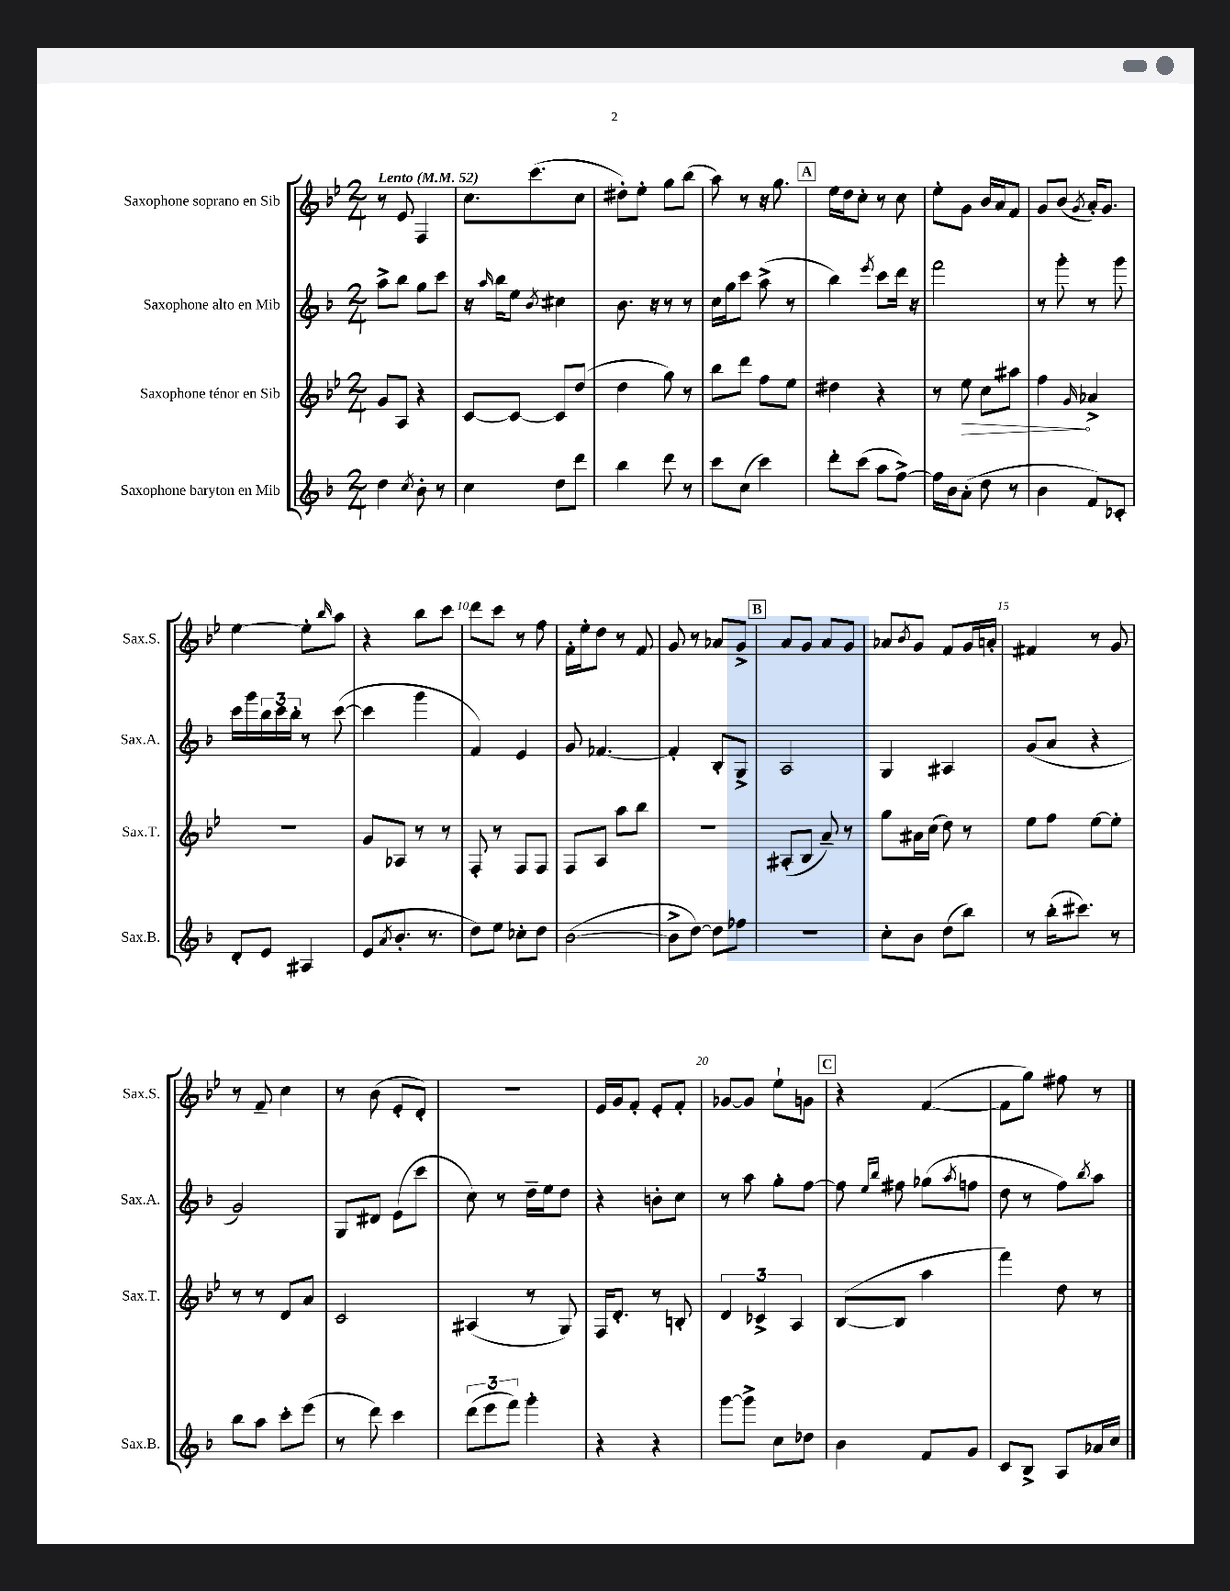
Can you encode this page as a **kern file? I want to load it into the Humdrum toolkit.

**kern	**kern	**dynam	**kern	**kern
*part4	*part3	*part3	*part2	*part1
*staff4	*staff3	*staff3	*staff2	*staff1
*I"Saxophone baryton en Mib	*I"Saxophone ténor en Sib	*	*I"Saxophone alto en Mib	*I"Saxophone soprano en Sib
*I'Sax.B.	*I'Sax.T.	*	*I'Sax.A.	*I'Sax.S.
*clefG2	*clefG2	*	*clefG2	*clefG2
*k[b-]	*k[b-e-]	*	*k[b-]	*k[b-e-]
*M2/4	*M2/4	*	*M2/4	*M2/4
*MM52	*MM52	*	*MM52	*MM52
=1	=1	=1	=1	=1
!	!	!	!	!LO:TX:a:B:t=Lento
4dd\	8g/L	.	8aa^\L	8r
.	8A/J	.	8bb-\J	8e-/
8qcc/	.	.	.	.
8b-'\	4r	.	8gg\L	4F/
8r	.	.	8ccc\J	.
=2	=2	=2	=2	=2
4cc\	[8c/L	.	16r	8.cc\L
.	.	.	16qqaa/	.
.	.	.	16bb-\KL	.
.	8c/J_	.	8ee\J	.
.	.	.	.	(8.ccc\
.	.	.	8qb-/	.
8dd\L	8c/L]	.	4cc#X\	.
8ddd\J	(8dd/J	.	.	8cc\J
=3	=3	=3	=3	=3
4bb-\	4dd\	.	8.b-\	8dd#X'\L)
.	.	.	.	8ee-'\J
.	.	.	16r	.
8ddd\	8gg\)	.	8r	8gg\L
8r	8r	.	8r	(8bb-\J
=4	=4	=4	=4	=4
8ccc\L	8bb-\L	.	16cc\LL	8aa\)
.	.	.	16gg\J	.
(8cc\J	8ddd\J	.	8ccc\J	8r
4ccc\)	8ff\L	.	(8aa^\	16r
.	.	.	.	8.gg\
.	8ee-\J	.	8r	.
!!LO:REH:place=s1:t=A
=5	=5	=5	=5	=5
8ddd'\L	4dd#X\	.	4bb-\)	16ee-\LL
.	.	.	.	16dd\J
(8ccc\J	.	.	.	8cc'\J
.	.	.	8qeee/	.
8aa\L	4r	.	8ccc\L	8r
[8ff^\J)	.	.	16ddd\Jk	8cc\
.	.	.	16r	.
=6	=6	=6	=6	=6
16ff\LL]	8r	.	2fff\	8ee-'\L
16b-\J	.	.	.	.
!	!	!LO:HP:b	!	!
(8a'\J	8ee-\	>	.	8g\J
8dd\	8cc\L	.	.	16b-/LL
.	.	.	.	16a/J
8r	8aa#X\J	.	.	8f/J
=7	=7	=7	=7	=7
4b-\	4ff\	.	8r	8g/L
.	.	.	8ggg'\	(8b-/J
.	16qqg/	.	.	8qg/
8f/L)	4a-X^/	]	8r	16a'/KL)
.	.	.	.	8.g/J
8c-X'/J	.	.	8ggg\	.
!!LO:LB:g=z
=8	=8	=8	=8	=8
8d'/L	2r	.	16ccc\LL	[4ee-\
.	.	.	16ggg\	.
8e/J	.	.	24bb-\	.
.	.	.	24ccc\	.
.	.	.	24bb-'\JJ	.
4A#X/	.	.	8r	8ee-'\L]
.	.	.	.	16qqbb-/
.	.	.	([8ccc\	8aa\J
=9	=9	=9	=9	=9
(8e/L	8g/L	.	4ccc\]	4r
8qa/	.	.	.	.
8.b-'/J	8A-X/J	.	.	.
.	8r	.	4ggg\	8bb-\L
8.r	.	.	.	.
.	8r	.	.	8ccc\J
=10	=10	=10	=10	=10
8dd\L)	8F'/	.	4f/)	8ddd\L
8ee\J	8r	.	.	8ccc\J
8cc-X'\L	8F/L	.	4e/	8r
8dd\J	8F/J	.	.	8ff\
=11	=11	=11	=11	=11
([2b-\	8F/L	.	8g/	16f'\LL
.	.	.	.	16ee-'\J
.	8A/J	.	[4.f-X/	8dd\J
.	8aa\L	.	.	8r
.	8bb-\J	.	.	8f/
=12	=12	=12	=12	=12
8b-^\L]	2r	.	4f-'/]	8g/
[8dd\J)	.	.	.	8r
8dd\L]	.	.	8B-'/L	8a-X/L
8ff-X\J	.	.	8G^/J	8g^/J
!!LO:REH:place=s1:t=B
=13	=13	=13	=13	=13
2r	(8A#X'/L	.	2A/	8a/L
.	8B-/J	.	.	8g/J
.	8a~/)	.	.	8a/L
.	8r	.	.	8g/J
=14	=14	=14	=14	=14
8cc'\L	8gg\L	.	4G/	8a-X/L
.	.	.	.	8qb-/
8b-\J	16a#X\L	.	.	8g/J
.	(16cc\JJ	.	.	.
(8dd\L	8dd\)	.	4A#X/	8f/L
8bb-\J)	8r	.	.	16g/L
.	.	.	.	16an'/JJ
=15	=15	=15	=15	=15
8r	8ee-\L	.	(8g/L	4f#X/
(16bb-'\KL	8ff\J	.	8a/J	.
8.ccc#X\J)	.	.	.	.
.	[8ee-\L	.	4r	8r
8r	8ee-'\J]	.	.	8g/
!!LO:LB:g=z
=16	=16	=16	=16	=16
8bb-\L	8r	.	2g/)	8r
8aa\J	8r	.	.	8f~/
8ccc'\L	8d/L	.	.	4cc\
(8eee\J	8a/J	.	.	.
=17	=17	=17	=17	=17
8r	2c/	.	8G/L	8r
8ddd\)	.	.	8d#X/J	(8b-\
4ccc\	.	.	(8e\L	8e-'/L
.	.	.	8ccc\J	8d'/J)
=18	=18	=18	=18	=18
(12ddd\L	(4A#X/	.	8cc\)	2r
12eee\	.	.	.	.
.	.	.	8r	.
12fff\J)	.	.	.	.
4ggg'\	8r	.	16dd~\LL	.
.	.	.	16ee\J	.
.	8G/)	.	8dd\J	.
=19	=19	=19	=19	=19
4r	16F/KL	.	4r	16e-/LL
.	8.d'/J	.	.	16g/J
.	.	.	.	8f'/J
4r	8r	.	8bn'\L	8e-'/L
.	8Bn'/	.	8cc\J	8f'/J
=20	=20	=20	=20	=20
[8ggg\L	6d/	.	8r	[8g-X/L
8ggg^\J]	.	.	8aa\	8g-/J]
.	6c-X^/	.	.	.
8cc\L	.	.	8gg'\L	8ee-`\L
.	6A/	.	.	.
8dd-X\J	.	.	[8ff\J	8gn\J
!!LO:REH:place=s1:t=C
=21	=21	=21	=21	=21
4b-\	([8B-/L	.	8ff\]	4r
.	.	.	16qqee/LL	.
.	.	.	16qqbb-/JJ	.
.	8B-/J]	.	8ff#X\	.
8f/L	4aa\	.	(8gg-X\L	([4f/
.	.	.	8qaa/	.
8g/J	.	.	8ffn\J	.
=22	=22	=22	=22	=22
8c/L	4fff\)	.	8dd\	8f\L]
8B-^/J	.	.	8r	8gg\J)
8A/L	8dd\	.	8ff\L)	8ff#X\
.	.	.	8qbb-/	.
16a-X/L	8r	.	8aa\J	8r
16cc/JJ	.	.	.	.
==	==	==	==	==
*-	*-	*-	*-	*-
